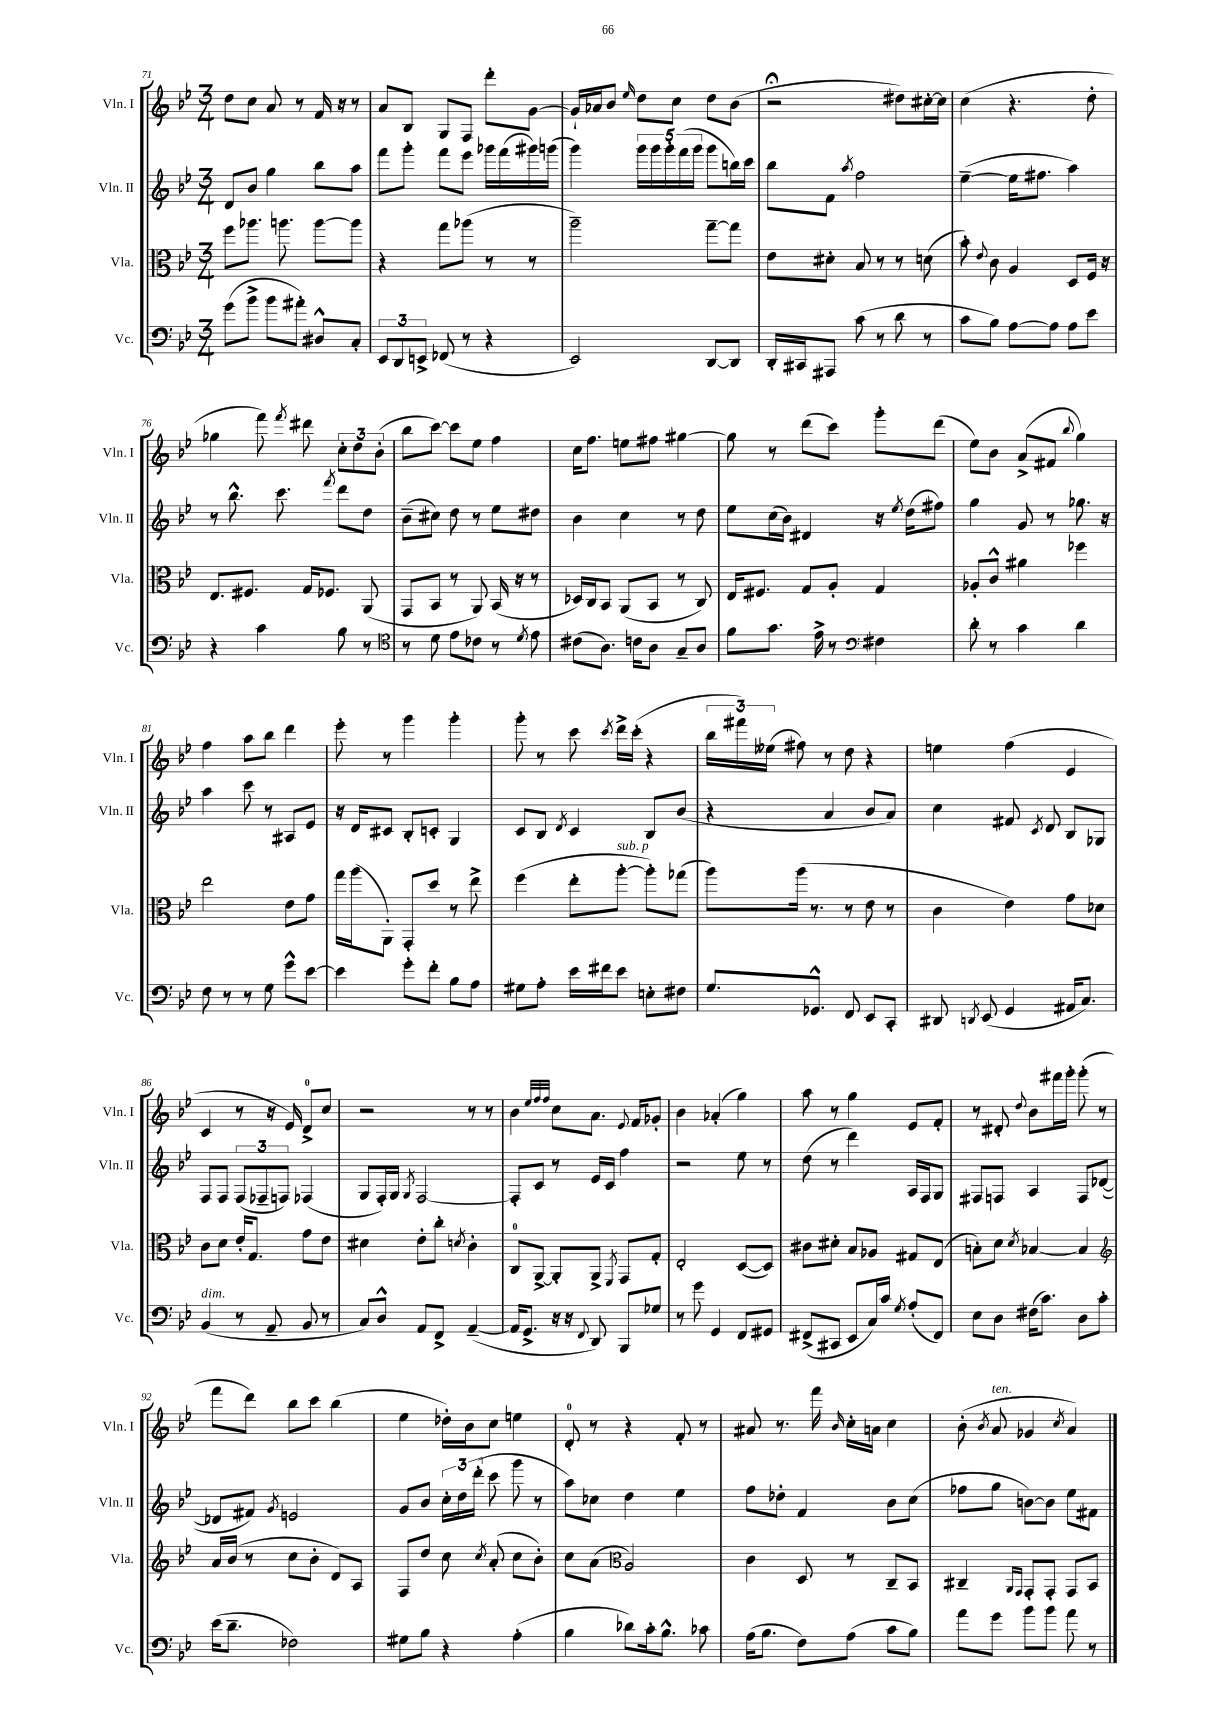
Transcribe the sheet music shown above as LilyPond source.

<<
\new StaffGroup <<
\new Staff = "s0" \with { instrumentName = "Vln. I" shortInstrumentName = "Vln. I" } {
    \clef treble \key bes \major \numericTimeSignature \time 3/4
    \autoBeamOff d''8[ c''8] a'8 r8 f'16 r16 r8 |
    a'8[ bes8] g8[ f8] d'''8[-. g'8]~ |
    g'16[-! aes'16 bes'8] \grace { ees''16 } d''8[ c''8] d''8[ bes'8]( |
    r2\fermata dis''8[) cis''16~-. cis''16] |
    c''4( r4. d''8-. |
    ges''4 f'''8) \acciaccatura { f'''8 } dis'''8 \tuplet 3/2 { c''8[-. d''8 bes'8]-.( } |
    bes''8[ c'''8]~) c'''8[ ees''8] f''4 |
    c''16[ f''8.] e''8[ fis''8] gis''4~ |
    gis''8 r8 d'''8[( c'''8]) g'''8[-. d'''8]( |
    ees''8[) bes'8] a'8[->( fis'8] \appoggiatura { bes''8 } g''4) |
    f''4 a''8[ bes''8] d'''4 |
    ees'''8-. r8 g'''4 g'''4-. |
    g'''8-. r8 c'''8 \acciaccatura { c'''8 } d'''16[-> c'''16]-.( r4 |
    \tuplet 3/2 { bes''16[ fis'''16) eeses''16]( } fis''8) r8 d''8 r4 |
    e''4 f''4( ees'4 |
    c'4 r8 r16 ees'16) d'8[-0-> c''8] |
    r2 r8 r8 |
    bes'4 \grace { ees''32[ f''32 f''32] } c''8[ a'8.] \appoggiatura { ees'8 } f'16[ ges'8]-. |
    bes'4 aes'4-.( g''4) |
    a''8 r8 g''4 ees'8[ f'8]-. |
    r8 dis'8-. \appoggiatura { d''8 } bes'8[ fis'''16 g'''16]-. g'''8-.( r8 |
    f'''8[ d'''8]) bes''8[ c'''8] bes''4( |
    ees''4 des''16[-.) bes'16 c''8] e''4 |
    d'8-0-. r8 r4 f'8-. r8 |
    ais'8 r8. f'''16 \grace { bes'16 } c''16[-. a'16] c''4 |
    bes'8-.( \acciaccatura { bes'8 } a'8^\markup { \italic "ten." } ges'4 \acciaccatura { c''8 } a'4) \bar "|." |
}
\new Staff = "s1" \with { instrumentName = "Vln. II" shortInstrumentName = "Vln. II" } {
    \clef treble \key bes \major \numericTimeSignature \time 3/4
    \autoBeamOff d'8[ bes'8] g''4 bes''8[ a''8] |
    f'''8[ g'''8]-. f'''8[ ees'''8] ges'''16[ f'''16( gis'''16) g'''16]( |
    g'''4) \tuplet 5/4 { g'''16[ g'''16 g'''16-. f'''16( g'''16] } g'''8[ b''16) c'''16] |
    bes''8[ f'8] \acciaccatura { a''8 } f''2 |
    ees''4~--( ees''16[ fis''8.] a''4) |
    r8 bes''8.-^ c'''8. \acciaccatura { f'''8 } d'''8[ d''8] |
    bes'8[--( cis''8]) d''8 r8 ees''8[ dis''8] |
    bes'4 c''4 r8 d''8 |
    ees''8[ c''16( bes'16]) dis'4 r16 \acciaccatura { ees''8 } d''16[( fis''8]) |
    g''4 g'8 r8 ges''8. r16 |
    a''4 c'''8 r8 ais8[ ees'8] |
    r16 d'16[ cis'8] bes8[-. c'8]-. g4 |
    c'8[ bes8] \acciaccatura { d'8 } c'4 bes8[ bes'8]( |
    r4 a'4 bes'8[ a'8]) |
    c''4 fis'8 \acciaccatura { c'8 } d'8 bes8[ ges8] |
    f8[ f8] \tuplet 3/2 { f8[( fes8-- f8]) } fes4( |
    g8[ f16-.) g16] \acciaccatura { g8 } f2~ |
    f8[-. c'8] r8 ees'16[ c'16] f''4 |
    r2 ees''8 r8 |
    d''8( r8 d'''4) a16[ f16 g8] |
    fis8[ f8] a4 f8[ des'8]~( |
    des'8[ fis'8]) \acciaccatura { g'8 } e'2 |
    g'8[ bes'8] \tuplet 3/2 { c''16[-. d''16 d'''16]-.( } c'''8 g'''8 r8 |
    a''8[) ces''8] d''4 ees''4 |
    f''8[ des''8]-. f'4 bes'8[ c''8]( |
    fes''8[ g''8] b'8[~) b'8] ees''8[ fis'8] \bar "|." |
}
\new Staff = "s2" \with { instrumentName = "Vla." shortInstrumentName = "Vla." } {
    \clef alto \key bes \major \numericTimeSignature \time 3/4
    \autoBeamOff f''8[ aes''8.] a''8. a''8[~ a''8] |
    r4 g''8[ aes''8]( r8 r8 |
    a''2--) g''8[~-- g''8] |
    ees'8[ dis'8]-. bes8 r8 r8 d'8( |
    bes'8-.) \appoggiatura { ees'8 } c'8 a4 d8[ f16] r16 |
    ees8.[ fis8.] g16[ fes8.] a,8( |
    g,8[ bes,8] r8 a,8) bes,16( r16 r8 |
    des16[) c16 bes,8] a,8[( bes,8] r8 c8) |
    ees16[ fis8.] g8[ a8]-. g4 |
    aes8[-. c'8]-^ ais'4 fes''4 |
    ees''2 ees'8[ g'8] |
    g''16[ a''16( a,8]-.) g,8[-. d''8] r8 ees''8-> |
    f''4( ees''8[-. a''8]~-.^\markup { \italic "sub. p" } a''8[-.) ges''8]( |
    a''8[) a''16]( r8. r8 ees'8 r8 |
    c'4 ees'4) g'8[ des'8] |
    c'8[ d'8] ees'16[-. g8.] g'8[ ees'8] |
    dis'4 ees'8[-. c''8]-. \acciaccatura { d'8 } c'4-. |
    c8[-0 a,8]~-> a,8[-. a,8]-> \acciaccatura { f,8 } g,8[ g8]-. |
    ees2-. d8[~( d8]) |
    cis'8[ dis'8]-. bes8[ aes8] gis8[ ees8]( |
    b8[-.) d'8] \acciaccatura { d'8 } bes4~ bes4 |
    \clef treble a'16[ bes'16]( r8 c''8[ bes'8]-. d'8[) a8] |
    f8[ d''8] c''8 \acciaccatura { c''8 } a'8-.( c''8[ bes'8]-.) |
    c''8[ a'8]( \clef alto a2) |
    c'4 d8 r8 c8[-- bes,8] |
    cis4-- \grace { a,16[ g,16] } g,8[-. g,8]-. g,8[ bes,8] \bar "|." |
}
\new Staff = "s3" \with { instrumentName = "Vc." shortInstrumentName = "Vc." } {
    \clef bass \key bes \major \numericTimeSignature \time 3/4
    \autoBeamOff g'8[( bes'8]-> bes'8[ ais'8]-.) dis8[-^ c8]-. |
    \tuplet 3/2 { ees,8[ d,8 e,8]-> } fes,8( r8 r4 |
    ees,2) d,8[~ d,8] |
    d,16[-. cis,16 ais,,8] c'8( r8 d'8 r8 |
    c'8[ bes8]) a8[~ a8] a8[ ees'8] |
    r4 c'4 bes8 r8 |
    \clef tenor r8 d'8 ees'8[ ces'8] r8 \acciaccatura { d'8 } ees'8 |
    cis'8[( a8.]) c'16[ a8] g8[-- a8] |
    f'8[ g'8.] ees'16-> r8 \clef bass fis4 |
    d'8-. r8 c'4 d'4 |
    f8 r8 r8 g8 g'8[-^ ees'8]~ |
    ees'4 g'8[-. f'8]-. bes8[ a8] |
    gis8[ a8]-. ees'16[ fis'16 ees'8] e8[-. fis8] |
    g8.[ ges,8.]-^ f,8 ees,8[ c,8]-. |
    dis,8 \acciaccatura { d,8 } ees,8( g,4 ais,16[ c8.]) |
    bes,4^\markup { \italic "dim." }( r8 a,8-- bes,8 r8 |
    c8[) d8]-^ a,8[ f,8]-> a,4~--( |
    a,16[ g,8.]-> r16 r16 \appoggiatura { f,8 } d,8) bes,,8[ ges8] |
    r8 g'8 g,4 f,8[ gis,8] |
    fis,8[->( cis,8] ees,8[ c16) c'16] \acciaccatura { g8 } a8[-.( fis,8]) |
    ees8[ d8] fis16[( c'8.]) d8[ c'8]-. |
    ees'16[( d'8.]-- fes2) |
    gis8[ bes8] r4 a4-.( |
    bes4 des'8[) c'16-. bes8.]-^ ces'8 |
    a16[( bes8.] f8[) a8]( c'8[ bes8]) |
    a'8[ g'8] bes'8[ bes'8] a'8 r8 \bar "|." |
}
>>
>>
\layout { \context { \Score currentBarNumber = #71 } }
